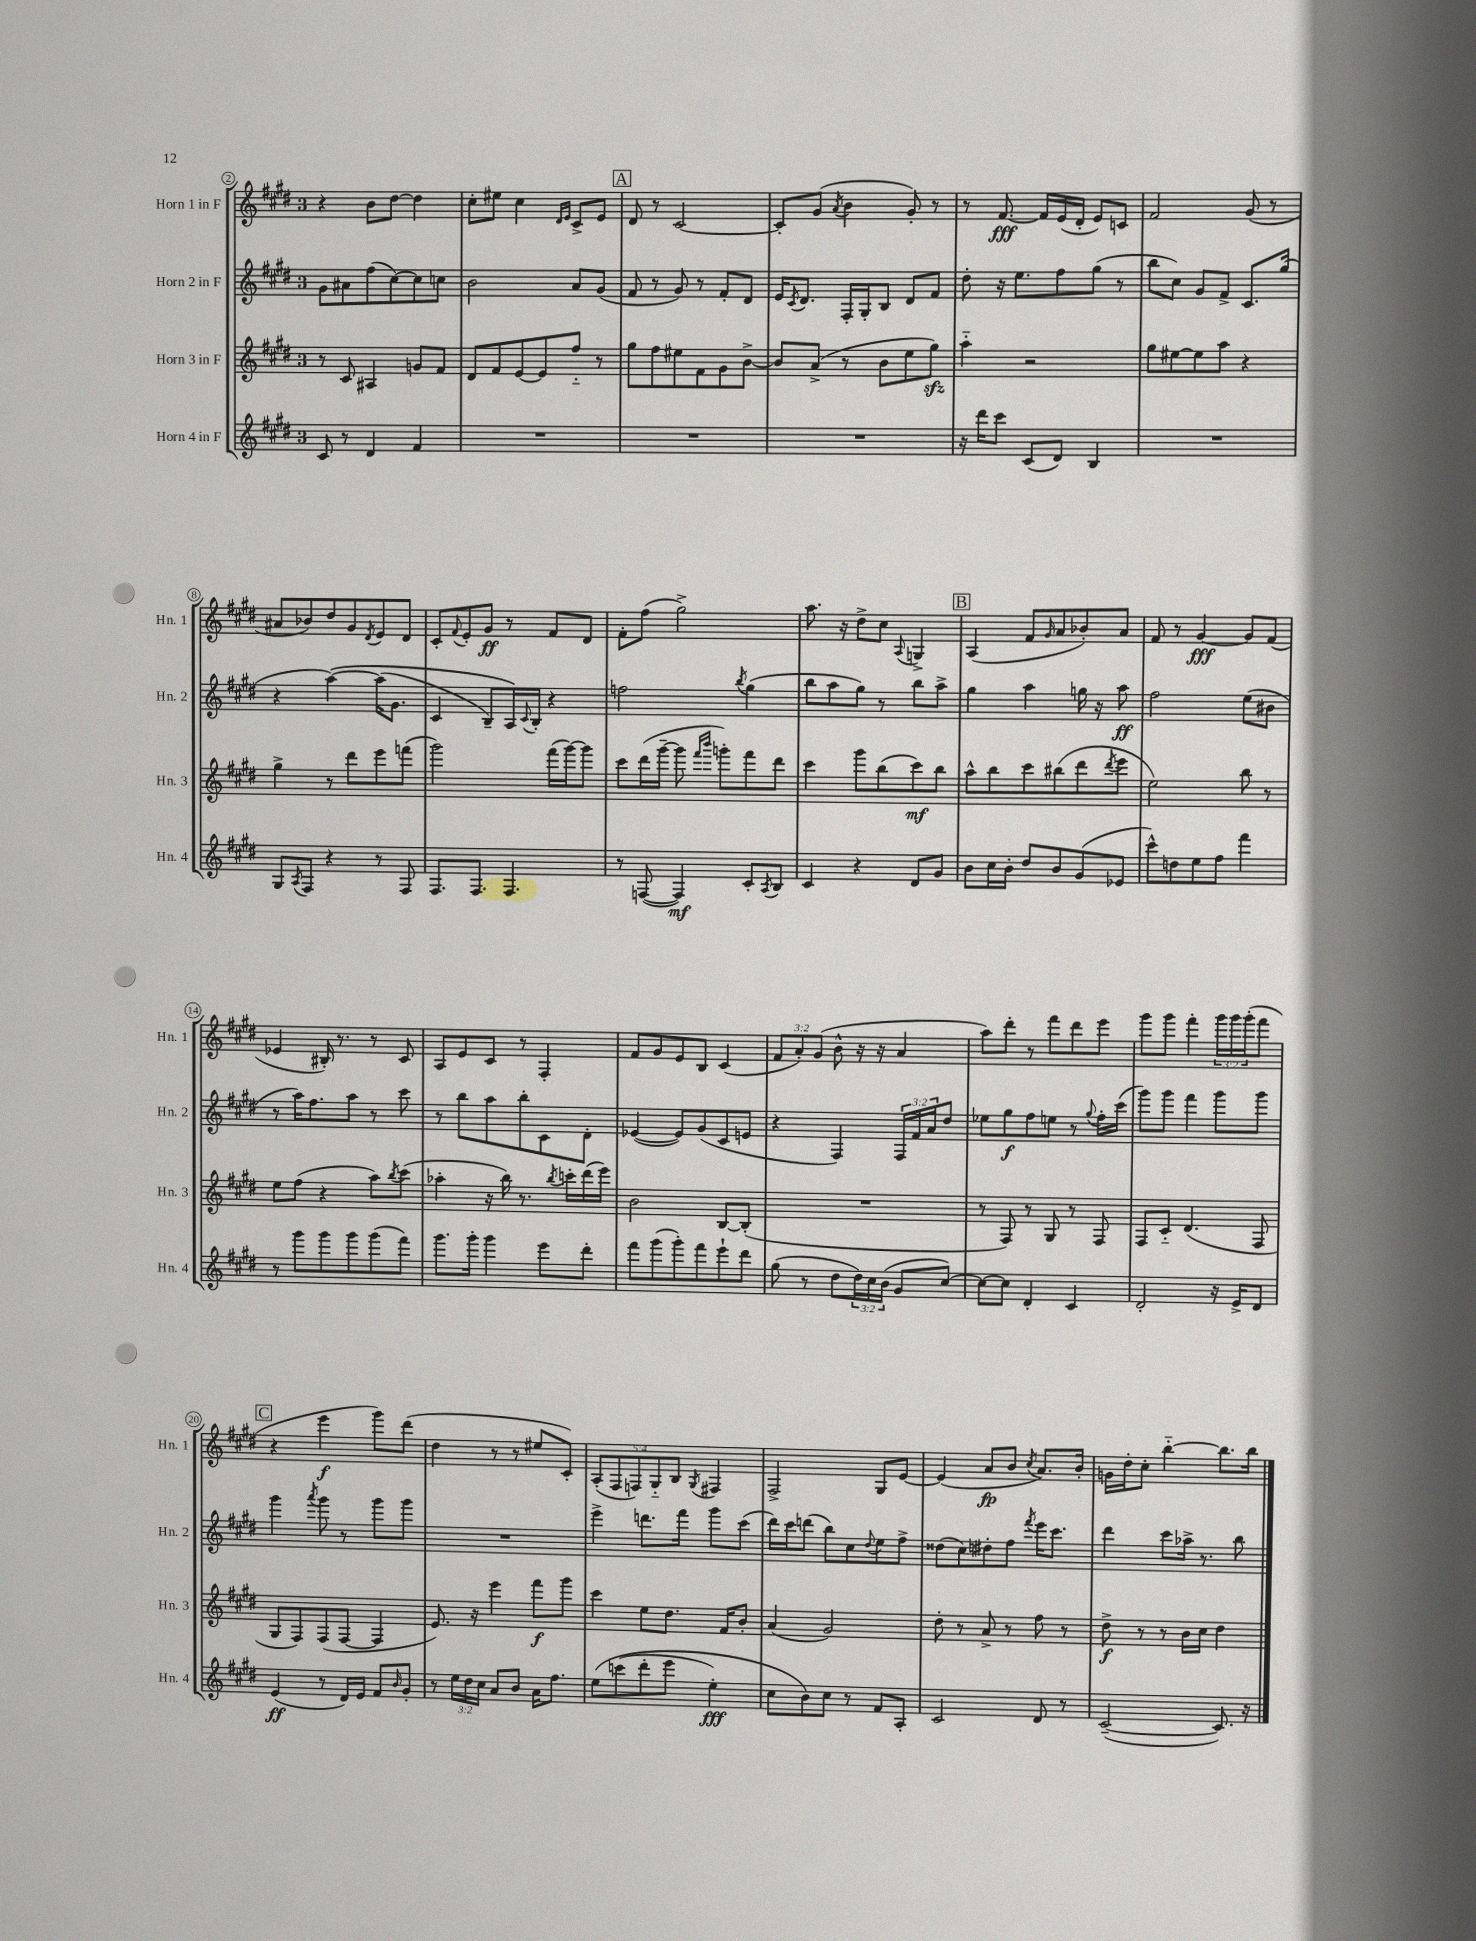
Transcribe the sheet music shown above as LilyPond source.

<<
\new StaffGroup <<
\new Staff = "s0" \with { instrumentName = "Horn 1 in F" shortInstrumentName = "Hn. 1" } {
    \clef treble \key e \major \once \override Staff.TimeSignature.style = #'single-digit \time 3/4 \override Staff.TupletNumber.text = #tuplet-number::calc-fraction-text
    r4 b'8 dis''8~ dis''4 |
    cis''8-. eis''8 cis''4 \grace { dis'16 e'16 } cis'8-> e'8 |
    \mark \markup { \box "A" } dis'8 r8 cis'2~ |
    cis'8-. gis'8( \acciaccatura { a'8 } b'4 gis'8-.) r8 |
    r8 fis'8.~\fff fis'16 e'16( dis'16-. e'8) c'8 |
    fis'2 gis'8( r8 |
    ais'8 bes'8) dis''8 gis'8 \acciaccatura { dis'8 } e'8 dis'8 |
    cis'8-. \appoggiatura { fis'8 } e'8-. gis'8\ff r8 fis'8 dis'8 |
    fis'8-. fis''8( gis''2->) |
    a''8. r16 dis''8-> cis''8 \appoggiatura { a8 } g4-> |
    \mark \markup { \box "B" } a4( fis'8 \grace { gis'16 } a'8 bes'8-.) a'8 |
    fis'8 r8 gis'4~\fff gis'8 fis'8( |
    ees'4 bis16-.) r8. r8 cis'8 |
    a8 e'8 cis'8 r8 fis4-. |
    fis'8 gis'8 e'8 b8 cis'4( |
    \tuplet 3/2 { fis'8 a'8-.) gis'8( } b'8-^ r16 r16 a'4 |
    a''8) dis'''8-. r8 fis'''8 dis'''8 e'''8 |
    gis'''8 gis'''8 fis'''4-. \tuplet 3/2 { gis'''16 gis'''16 gis'''16-.( } fis'''8 |
    \mark \markup { \box "C" } r4 e'''4\f gis'''8) dis'''8( |
    dis''4 r8 r8 eis''8 cis'8-.) |
    \tuplet 5/4 { a8-.( fis8 f8) gis8-_ b8 } \acciaccatura { gis8 } fis4 |
    fis2-> gis8 e'8~ |
    e'4( a'8\fp b'8 \acciaccatura { cis''8 } a'8.) b'16-. |
    g'16 dis''16-. cis''8-. b''4~-_ b''8. b''16 \bar "|." |
}
\new Staff = "s1" \with { instrumentName = "Horn 2 in F" shortInstrumentName = "Hn. 2" } {
    \clef treble \key e \major \once \override Staff.TimeSignature.style = #'single-digit \time 3/4 \override Staff.TupletNumber.text = #tuplet-number::calc-fraction-text
    gis'8 ais'8 fis''8( cis''8~) cis''8 c''8 |
    b'2 a'8 gis'8( |
    \mark \markup { \box "A" } fis'8 r8 gis'8) r8 fis'8-. dis'8 |
    e'16 \acciaccatura { cis'8 } dis'8. fis16-. gis16-. b8 dis'8 fis'8 |
    dis''8-. r16 e''8. fis''8 gis''8( r8 |
    b''8 cis''8) gis'8 fis'8-> cis'8. gis''16( |
    r4 a''4~)\( a''16( gis'8. |
    cis'4 b8--) a16\) \appoggiatura { cis'8 } b16-. r4 |
    f''2 \acciaccatura { b''8 } gis''4( |
    b''8 a''8 gis''8) r8 b''8 a''8-> |
    \mark \markup { \box "B" } gis''4 a''4 g''16 r16 a''8\ff |
    fis''2 e''8( bis'8 |
    r8 a''16) fis''8. a''8 r8 cis'''8 |
    r8 b''8 a''8 b''8-. cis'8 dis'8-. |
    ees'4~( ees'8) gis'8( cis'8 e'8 |
    r4 fis4) \tuplet 3/2 { fis16 fis'16 a'16 } dis''8 |
    ees''8 gis''8\f fis''8 e''8 r8 \appoggiatura { gis''8 } fis''16-. cis'''16( |
    gis'''8) gis'''8 fis'''4 gis'''8 gis'''8 |
    \mark \markup { \box "C" } gis'''4 \acciaccatura { a'''8 } gis'''8 r8 gis'''8 gis'''8 |
    R2. |
    e'''4-> d'''8. fis'''16 gis'''8 cis'''8( |
    dis'''16) cis'''16 d'''8( b''8) cis''8 \appoggiatura { dis''8 } e''8 fis''8-> |
    disis''8( cis''8) dis''8-. fis''8 \acciaccatura { fis'''8 } e'''16 cis'''8. |
    dis'''4 cis'''8 aes''16-> r8. b''8 \bar "|." |
}
\new Staff = "s2" \with { instrumentName = "Horn 3 in F" shortInstrumentName = "Hn. 3" } {
    \clef treble \key e \major \once \override Staff.TimeSignature.style = #'single-digit \time 3/4
    r8 cis'8 ais4 g'8 fis'8 |
    dis'8 fis'8 e'8~ e'8 fis''8-_ r8 |
    \mark \markup { \box "A" } gis''8 fis''8 eis''8 fis'8 gis'8 b'8~-> |
    b'8 a'8->( r8 b'8 e''8 gis''8\sfz) |
    a''4-_ r2 |
    gis''8 eis''8~ eis''8 a''8 r4 |
    gis''4-> r8 dis'''8 e'''8 f'''8( |
    gis'''2) fis'''16( gis'''16~) gis'''8 |
    cis'''8 dis'''16( gis'''16~-- gis'''8 \grace { fis'''16 b'''16 } g'''8-.) fis'''8 dis'''8 |
    cis'''4 gis'''8 b''8( cis'''8\mf) b''8 |
    \mark \markup { \box "B" } a''8-^ b''8 cis'''8 bis''8( dis'''8 \acciaccatura { dis'''8 } e'''8 |
    e''2) b''8 r8 |
    e''8 fis''8( r4 a''8) \acciaccatura { b''8 } cis'''8( |
    aes''4-. r16 b''16) r8. \acciaccatura { b''8 } c'''16-. dis'''16( e'''16) |
    b'2 b8~ b8-.( |
    R2. |
    r8 fis8) r8 gis8 r8 fis8 |
    fis8 cis'8-_ dis'4.( fis8 |
    \mark \markup { \box "C" } gis8 fis8) fis8( fis8~ fis4 |
    e'8.) r16 e'''4 fis'''8\f gis'''8 |
    cis'''4 e''8 dis''8. fis'16 b'8-. |
    a'4( gis'2) |
    dis''8-. r8 a'8-> r8 fis''8 r8 |
    dis''8->\f r8 r8 b'16 cis''16 dis''4 \bar "|." |
}
\new Staff = "s3" \with { instrumentName = "Horn 4 in F" shortInstrumentName = "Hn. 4" } {
    \clef treble \key e \major \once \override Staff.TimeSignature.style = #'single-digit \time 3/4 \override Staff.TupletNumber.text = #tuplet-number::calc-fraction-text
    cis'8 r8 dis'4 fis'4 |
    R2. |
    \mark \markup { \box "A" } R2. |
    R2. |
    r16 dis'''16 cis'''8 cis'8( dis'8) b4 |
    R2. |
    gis8 \acciaccatura { a8 } fis8 r4 r8 fis8 |
    fis8. fis8. fis4. |
    r8 f8~( f4\mf) cis'8-. \acciaccatura { a8 } b8 |
    cis'4 r4 dis'8 gis'8 |
    \mark \markup { \box "B" } b'8 cis''16 b'16-. dis''8 b'8 gis'8( ees'8 |
    cis'''8-^) d''8 e''8 fis''8 fis'''4 |
    r8 gis'''8 gis'''8 gis'''8 gis'''8( fis'''8) |
    gis'''8. gis'''16-. gis'''4 e'''8 dis'''8-. |
    fis'''8 gis'''8( gis'''8-.) fis'''8 e'''8-! dis'''8 |
    gis''8( r8 dis''8 \tuplet 3/2 { dis''16) cis''16 b'16( } gis'8 cis''8~) |
    cis''8~ cis''8 dis'4-. cis'4 |
    dis'2-. r16 e'16-> dis'8 |
    \mark \markup { \box "C" } e'4\ff( r8 dis'16) e'16 fis'8 \grace { b'16 } gis'8-. |
    r8 \tuplet 3/2 { e''16 dis''16 cis''16 } a'8 b'8 a'16 fis''8. |
    e''8\( c'''8( dis'''8-. e'''8 e''4-.\fff) |
    cis''8 b'8\) cis''8 r8 fis'8 a8-. |
    cis'2 dis'8 r8 |
    cis'2~--( cis'8.) r16 \bar "|." |
}
>>
>>
\layout { \context { \Score currentBarNumber = #2 \override BarNumber.stencil = #(make-stencil-circler 0.1 0.3 ly:text-interface::print) } }
